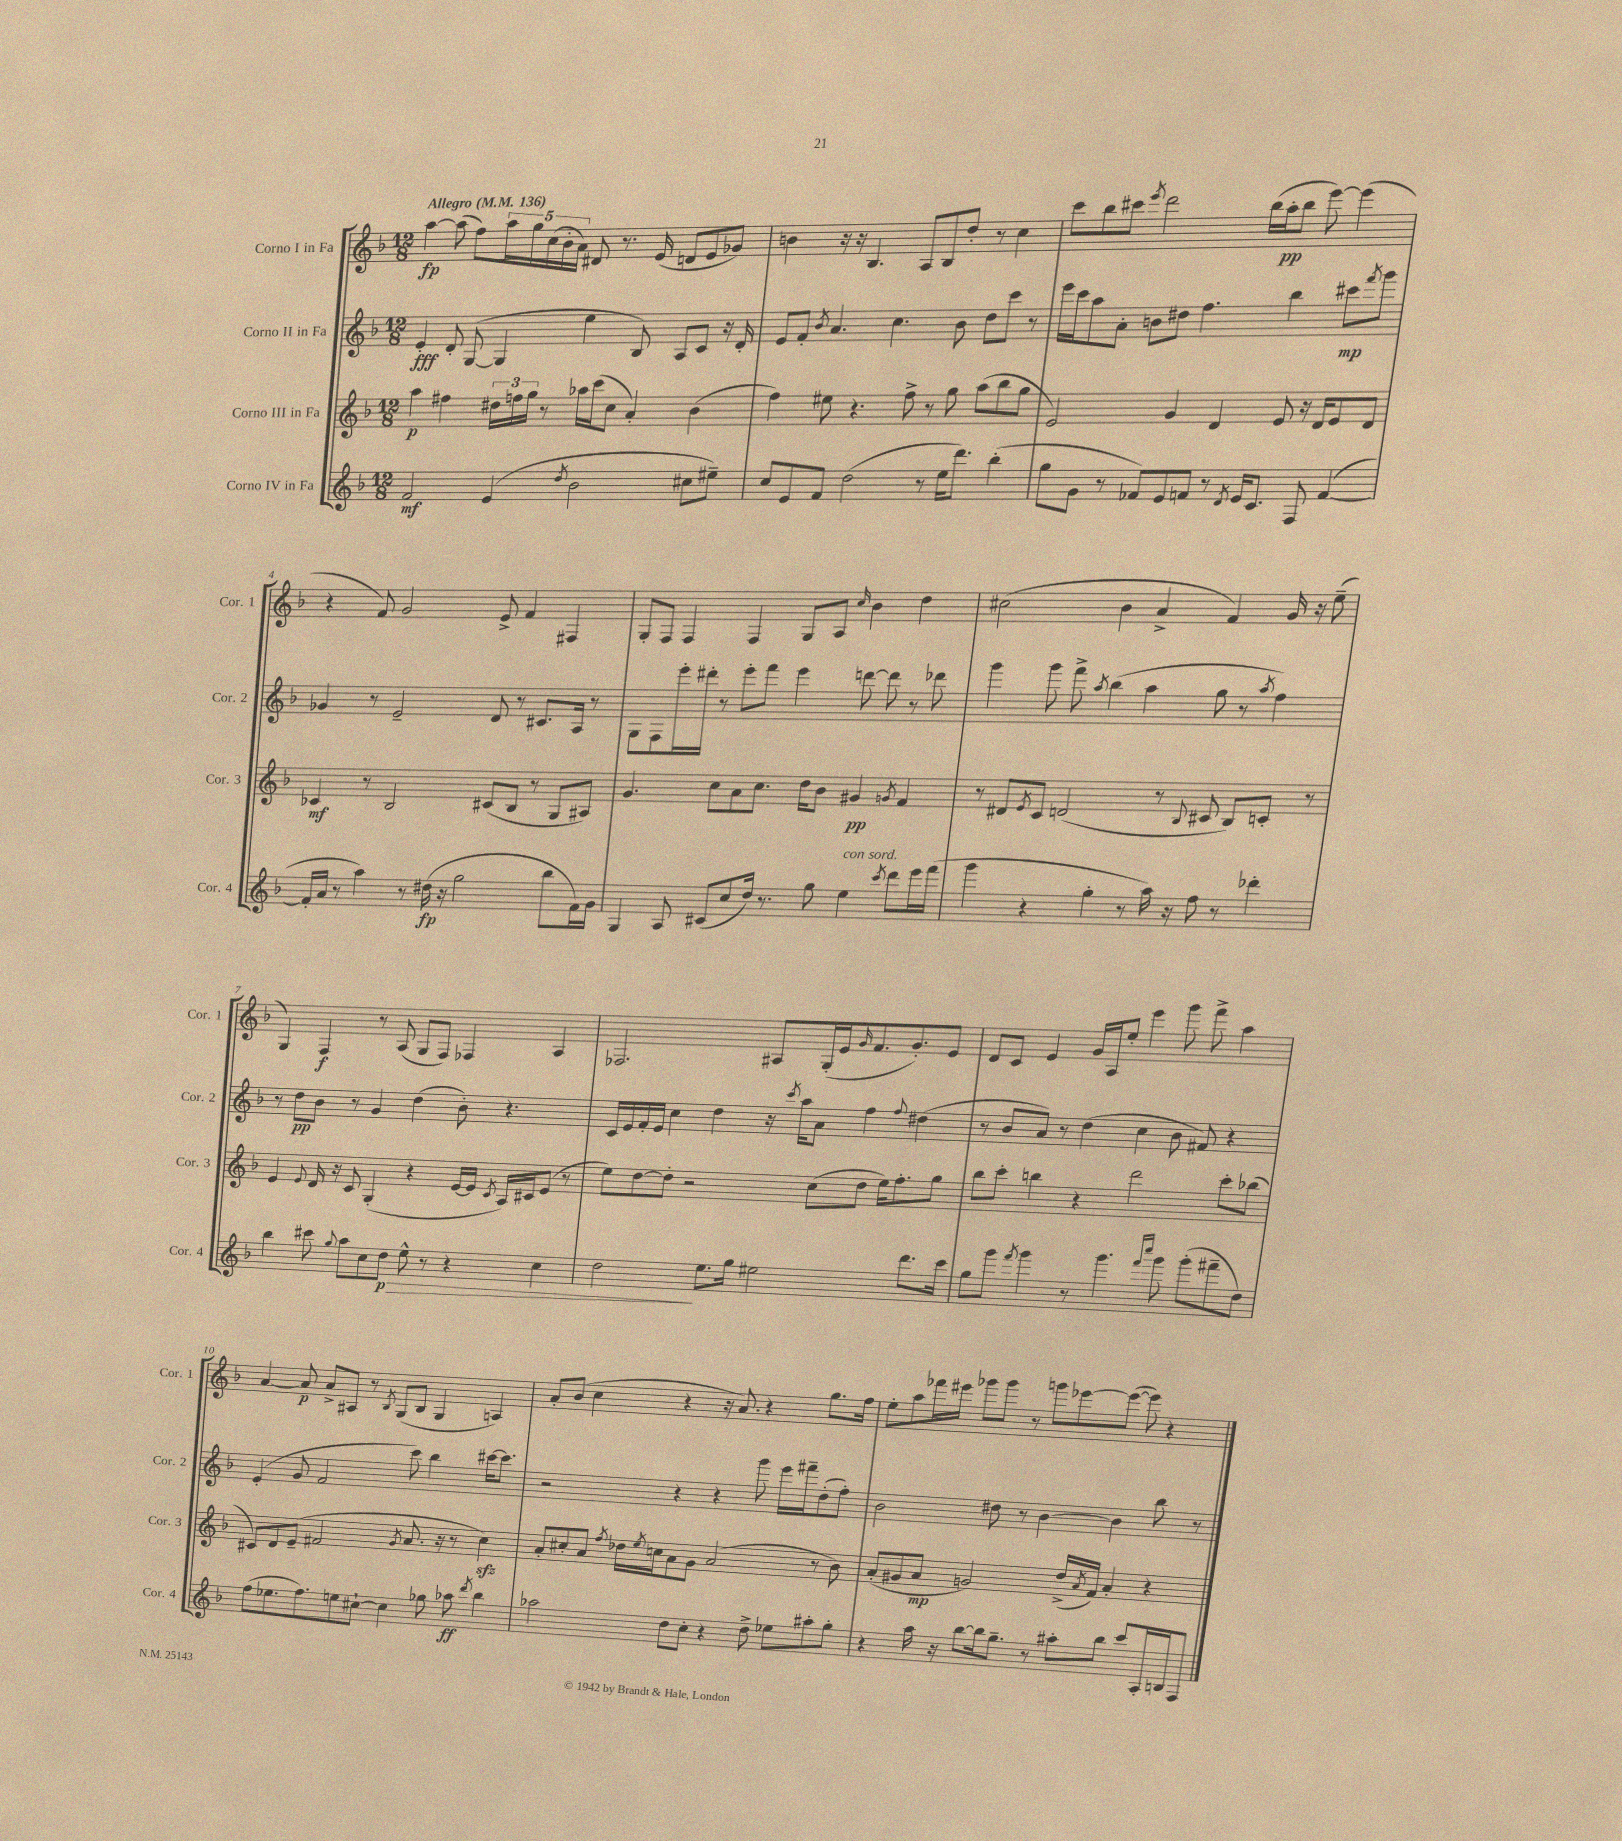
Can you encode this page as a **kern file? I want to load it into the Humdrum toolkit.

**kern	**dynam	**kern	**dynam	**kern	**dynam	**kern	**dynam
*part4	*part4	*part3	*part3	*part2	*part2	*part1	*part1
*staff4	*staff4	*staff3	*staff3	*staff2	*staff2	*staff1	*staff1
*I"Corno IV in Fa	*	*I"Corno III in Fa	*	*I"Corno II in Fa	*	*I"Corno I in Fa	*
*I'Cor. 4	*	*I'Cor. 3	*	*I'Cor. 2	*	*I'Cor. 1	*
*clefG2	*	*clefG2	*	*clefG2	*	*clefG2	*
*k[b-]	*	*k[b-]	*	*k[b-]	*	*k[b-]	*
*M12/8	*	*M12/8	*	*M12/8	*	*M12/8	*
*MM136	*	*MM136	*	*MM136	*	*MM136	*
=1	=1	=1	=1	=1	=1	=1	=1
!	!	!	!	!	!	!LO:TX:a:B:t=Allegro	!
2f/	mf	4aa\	p	4e'/	fff	[4aa\	fp
.	.	4ff#X\	.	8d'/	.	(8aa\]	.
.	.	.	.	([8G/	.	8ff\L)	.
(4e/	.	24dd#X\LL	.	4G/]	.	20aa\L	.
.	.	24ffn\	.	.	.	.	.
.	.	.	.	.	.	20gg\	.
.	.	24gg\JJ	.	.	.	.	.
.	.	.	.	.	.	(20cc\	.
.	.	8r	.	.	.	.	.
.	.	.	.	.	.	20b-'\	.
.	.	.	.	.	.	20a\JJ)	.
8qdd/	.	.	.	.	.	.	.
2b-\	.	16aa-X\LL	.	4ee\	.	8d#X/	.
.	.	(16ccc\J	.	.	.	.	.
.	.	8cc\J	.	.	.	8.r	.
.	.	4a'/)	.	8B-/)	.	.	.
.	.	.	.	.	.	(16e/	.
.	.	.	.	8A/L	.	8dn/L	.
8cc#X\L	.	(4b-\	.	8c/J	.	8e/	.
8ee#X~\J)	.	.	.	16r	.	8g-X/J)	.
.	.	.	.	16d'/	.	.	.
=2	=2	=2	=2	=2	=2	=2	=2
8cc/L	.	4ff\)	.	8e/L	.	4bn\	.
8e/	.	.	.	8f'/J	.	.	.
.	.	.	.	8qb-/	.	.	.
8f/J	.	8ee#X\	.	4.a/	.	16r	.
.	.	.	.	.	.	16r	.
(2dd\	.	4.r	.	.	.	4.B-/	.
.	.	.	.	4.cc\	.	.	.
.	.	8ff^\	.	.	.	8A/L	.
8r	.	8r	.	.	.	8B-/	.
16ee\KL	.	8gg\	.	8b-\	.	8dd'/J	.
8.ddd\J)	.	.	.	.	.	.	.
.	.	(8aa\L	.	8dd\L	.	8r	.
(4bb-'\	.	8bb-\	.	8ccc\J	.	4cc\	.
.	.	8gg\J	.	8r	.	.	.
=3	=3	=3	=3	=3	=3	=3	=3
8gg\L	.	2e/)	.	16eee\LL	.	8ccc\L	.
.	.	.	.	16ccc\J	.	.	.
8g\J	.	.	.	8aa\	.	8bb-\	.
8r	.	.	.	8a'\J	.	8ccc#X\J	.
.	.	.	.	.	.	8qeee/	.
8f-X/L)	.	.	.	8bn\L	.	2ddd\	.
8e/	.	4g/	.	8dd#X\J	.	.	.
8fn/J	.	.	.	4.ff\	.	.	.
8r	.	4d/	.	.	.	.	.
8qd/	.	.	.	.	.	.	.
16e/KL	.	.	.	.	.	(16bb-\LL	.
8.c/J	.	.	.	.	.	16aa'\J	pp
.	.	8e/	.	4bb-\	.	8bb-\J	.
8F/	.	16r	.	.	.	[8eee\)	.
.	.	16d/KL	.	.	.	.	.
([4f/	.	8e/	.	8ccc#X\L	mp	(4eee\]	.
.	.	.	.	8qfff/	.	.	.
.	.	8d/J	.	8ggg\J	.	.	.
!!LO:LB:g=z
=4	=4	=4	=4	=4	=4	=4	=4
16f'/LL]	.	4c-X/	mf	4g-X/	.	4r	.
16a/JJ	.	.	.	.	.	.	.
8r	.	.	.	.	.	.	.
4aa\)	.	8r	.	8r	.	8f/)	.
.	.	2B-/	.	2e~/	.	2g/	.
8r	.	.	.	.	.	.	.
(16dd#X\	fp	.	.	.	.	.	.
16r	.	.	.	.	.	.	.
2gg\	.	.	.	.	.	.	.
.	.	(8c#X/L	.	8d/	.	8e^/	.
.	.	8B-/J	.	8r	.	4f/	.
.	.	8r	.	8.c#X/L	.	.	.
8bb-\L	.	8G/L	.	.	.	4F#X/	.
.	.	.	.	16A/Jk	.	.	.
16f\L)	.	8A#X/J)	.	8r	.	.	.
16g\JJ	.	.	.	.	.	.	.
=5	=5	=5	=5	=5	=5	=5	=5
4G/	.	4.g/	.	8G\L	.	8G'/L	.
.	.	.	.	8F\	.	8F/J	.
8A/	.	.	.	16eee'\L	.	4F/	.
.	.	.	.	16ddd#X'\JJ	.	.	.
(8c#X/L	.	8cc\L	.	8r	.	.	.
8cc/	.	8a\	.	8eee'\L	.	4F/	.
16dd/Jk)	.	8.cc\J	.	8fff\J	.	.	.
8.r	.	.	.	.	.	.	.
.	.	.	.	4eee\	.	8G/L	.
.	.	16dd\KL	.	.	.	.	.
8gg\	.	8b-\J	.	.	.	8A/J	.
.	.	.	.	.	.	16qqcc/	.
!LO:TX:a:i:t=con sord.	!	!	!	!	!	!	!
4ee\	.	4g#X/	pp	[8dddn\	.	4b-\	.
.	.	.	.	8ddd\]	.	.	.
8qccc/	.	8qgn/	.	.	.	.	.
8ddd\L	.	4f/	.	8r	.	4dd\	.
16eee\L	.	.	.	8ddd-X\	.	.	.
(16fff\JJ	.	.	.	.	.	.	.
=6	=6	=6	=6	=6	=6	=6	=6
4ggg\	.	8r	.	4ggg\	.	(2cc#X\	.
.	.	8d#X/L	.	.	.	.	.
.	.	8qe/	.	.	.	.	.
4r	.	8c/J	.	8ggg\	.	.	.
.	.	(2dn/	.	8fff^\	.	.	.
.	.	.	.	8qaa/	.	.	.
4gg'\	.	.	.	(4bb-\	.	4b-\	.
8r	.	.	.	4aa\	.	4a^/	.
16aa\)	.	8r	.	.	.	.	.
16r	.	.	.	.	.	.	.
.	.	8qqB-/	.	.	.	.	.
8ff\	.	8c#X/	.	8gg\	.	4f/)	.
8r	.	8B-/L)	.	8r	.	.	.
.	.	.	.	8qaa/	.	.	.
4ddd-X'\	.	8cn'/J	.	4ff\)	.	16g/	.
.	.	.	.	.	.	16r	.
.	.	8r	.	.	.	(8ee~\	.
!!LO:LB:g=z
=7	=7	=7	=7	=7	=7	=7	=7
4bb-\	.	4e/	.	8r	.	4G/)	.
.	.	.	.	8dd\L	pp	.	.
.	.	8qqe/	.	.	.	.	.
8ccc#X\	.	16d/	.	8b-\J	.	4F/	f
.	.	16r	.	.	.	.	.
8qqgg/	.	.	.	.	.	.	.
8aa\L	.	8c/	.	8r	.	.	.
8cc\	.	(4G'/	.	4g/	.	8r	.
!	!LO:HP:b	!	!	!	!	!	!
8dd\J	> p	.	.	.	.	(8A/	.
8ee^^\	.	4r	.	(4dd\	.	8G/L	.
8r	.	.	.	.	.	8F/J)	.
4r	.	[16e/LL	.	8b-'\)	.	4F-X/	.
.	.	16e/JJ]	.	.	.	.	.
.	.	8qc/	.	.	.	.	.
.	.	16A/LL)	.	4.r	.	.	.
.	.	16c#X/J	.	.	.	.	.
4cc\	.	(8e/J	.	.	.	4A/	.
.	.	8r	.	.	.	.	.
=8	=8	=8	=8	=8	=8	=8	=8
2dd\	.	8ee\L)	.	16c/LL	.	2.F-X/	.
.	.	.	.	16e/	.	.	.
.	.	[8dd\	.	16f'/	.	.	.
.	.	.	.	16e/JJ	.	.	.
.	.	8dd'\J]	.	4cc\	.	.	.
.	.	2r	.	.	.	.	.
8.ee\L	]	.	.	4dd\	.	.	.
16gg\Jk	.	.	.	.	.	.	.
2ee#X\	.	.	.	16r	.	8A#X/L	.
.	.	.	.	8qccc/	.	.	.
.	.	.	.	16aa\KL	.	.	.
.	.	(8cc\L	.	8a\J	.	(16G'/L	.
.	.	.	.	.	.	16e/J	.
.	.	.	.	.	.	16qqg/	.
.	.	8dd\J	.	4ff\	.	8.f/	.
.	.	16ee\KL)	.	.	.	.	.
.	.	8.ff'\	.	.	.	8.g'/)	.
.	.	.	.	8qqff/	.	.	.
8.ddd\L	.	.	.	(4dd#X\	.	.	.
.	.	8gg\J	.	.	.	8e/J	.
16ccc\Jk	.	.	.	.	.	.	.
=9	=9	=9	=9	=9	=9	=9	=9
8gg\L	.	8bb-\L	.	8r	.	8d/L	.
8ggg\J	.	8ccc'\J	.	8b-/L	.	8c/J	.
8qfff/	.	.	.	.	.	.	.
4ggg\	.	4bbn\	.	8a/J)	.	4e/	.
.	.	.	.	8r	.	.	.
8r	.	4r	.	(4dd\	.	16g/LL	.
.	.	.	.	.	.	16A/J	.
4.ggg\	.	.	.	.	.	8ee'/J	.
.	.	2ddd\	.	4cc\	.	4eee\	.
16qqfff/LL	.	.	.	.	.	.	.
16qqcccc/JJ	.	.	.	.	.	.	.
8ggg\	.	.	.	8b-\	.	8ggg\	.
(8ggg'\L	.	.	.	8f#X/)	.	8fff^\	.
8fff#X~\	.	8ccc'\L	.	4r	.	4aa\	.
8dd\J)	.	(8bb-X\J	.	.	.	.	.
!!LO:LB:g=z
=10	=10	=10	=10	=10	=10	=10	=10
(8ff\L	.	8c#X/L)	.	(4e'/	.	[4a/	.
8.ee-X\	.	8d/	.	.	.	.	.
.	.	(8e~/J	.	8g/	.	8a/]	p
8.ff\)	.	.	.	.	.	.	.
.	.	2f#X/	.	2f/	.	8a^/L	.
8een\	.	.	.	.	.	8A#X/J	.
[8cc#X`\J	.	.	.	.	.	8r	.
.	.	.	.	.	.	8qB-/	.
4cc#\]	.	.	.	.	.	(8G/L	.
.	.	8qg/	.	.	.	.	.
.	.	8.a/	.	8ccc\)	.	8B-/J	.
8gg-X\	.	.	.	4bb-\	.	4G/	.
.	.	16r	.	.	.	.	.
8aa-X\	ff	8r	.	.	.	.	.
8qddd/	.	.	.	.	.	.	.
4bb-\	.	4cczz\)	.	[16ccc#X\KL	.	4An/)	.
.	.	.	.	8.ccc#\J]	.	.	.
=11	=11	=11	=11	=11	=11	=11	=11
2aa-X\	.	8a'/L	.	2r	.	8a'/L	.
.	.	8cc#X'/	.	.	.	(8b-/J	.
.	.	8a/J	.	.	.	4cc\	.
.	.	8qff/	.	.	.	.	.
.	.	16dd-X\LL	.	.	.	.	.
.	.	8qee/	.	.	.	.	.
.	.	16ccn\J	.	.	.	.	.
8dd\L	.	8a\	.	4r	.	4r	.
8cc'\J	.	8g\J	.	.	.	.	.
4r	.	(2a/	.	4r	.	16r	.
.	.	.	.	.	.	8.a/)	.
8dd^\	.	.	.	8ggg\	.	4r	.
8ee-X\L	.	.	.	16eee\LL	.	.	.
.	.	.	.	16fff#X~\J	.	.	.
8aa#X'\	.	8r	.	(8dd'\	.	8.gg\L	.
8gg'\J	.	8b-\)	.	8ff'\J)	.	.	.
.	.	.	.	.	.	16ff\Jk	.
=12	=12	=12	=12	=12	=12	=12	=12
4r	.	(8a'/L	.	2b-\	.	8ee'\L	.
.	.	8g#X/	.	.	.	8aa\	.
16aa\	.	8a/J	mp	.	.	16fff-X\L	.
16r	.	.	.	.	.	16eee#X\JJ	.
[8bb-\L	.	2gn/)	.	.	.	8ggg-X\L	.
16bb-\k]	.	.	.	8dd#X\	.	8ggg-\J	.
8.gg~\J	.	.	.	.	.	.	.
.	.	.	.	8r	.	8r	.
8r	.	.	.	[4b-\	.	8gggn\L	.
8aa#X'\L	.	(16dd^/LL	.	.	.	[8eee-X\	.
.	.	8qa/	.	.	.	.	.
.	.	16f/JJ)	.	.	.	.	.
8bb-\J	.	4a'/	.	4b-\]	.	(8eee-\J_	.
8ccc/L	.	.	.	.	.	8eee-\])	.
16A'/L	.	4r	.	8bb-\	.	4r	.
16Bn/J	.	.	.	.	.	.	.
8F/J	.	.	.	8r	.	.	.
==	==	==	==	==	==	==	==
*-	*-	*-	*-	*-	*-	*-	*-
